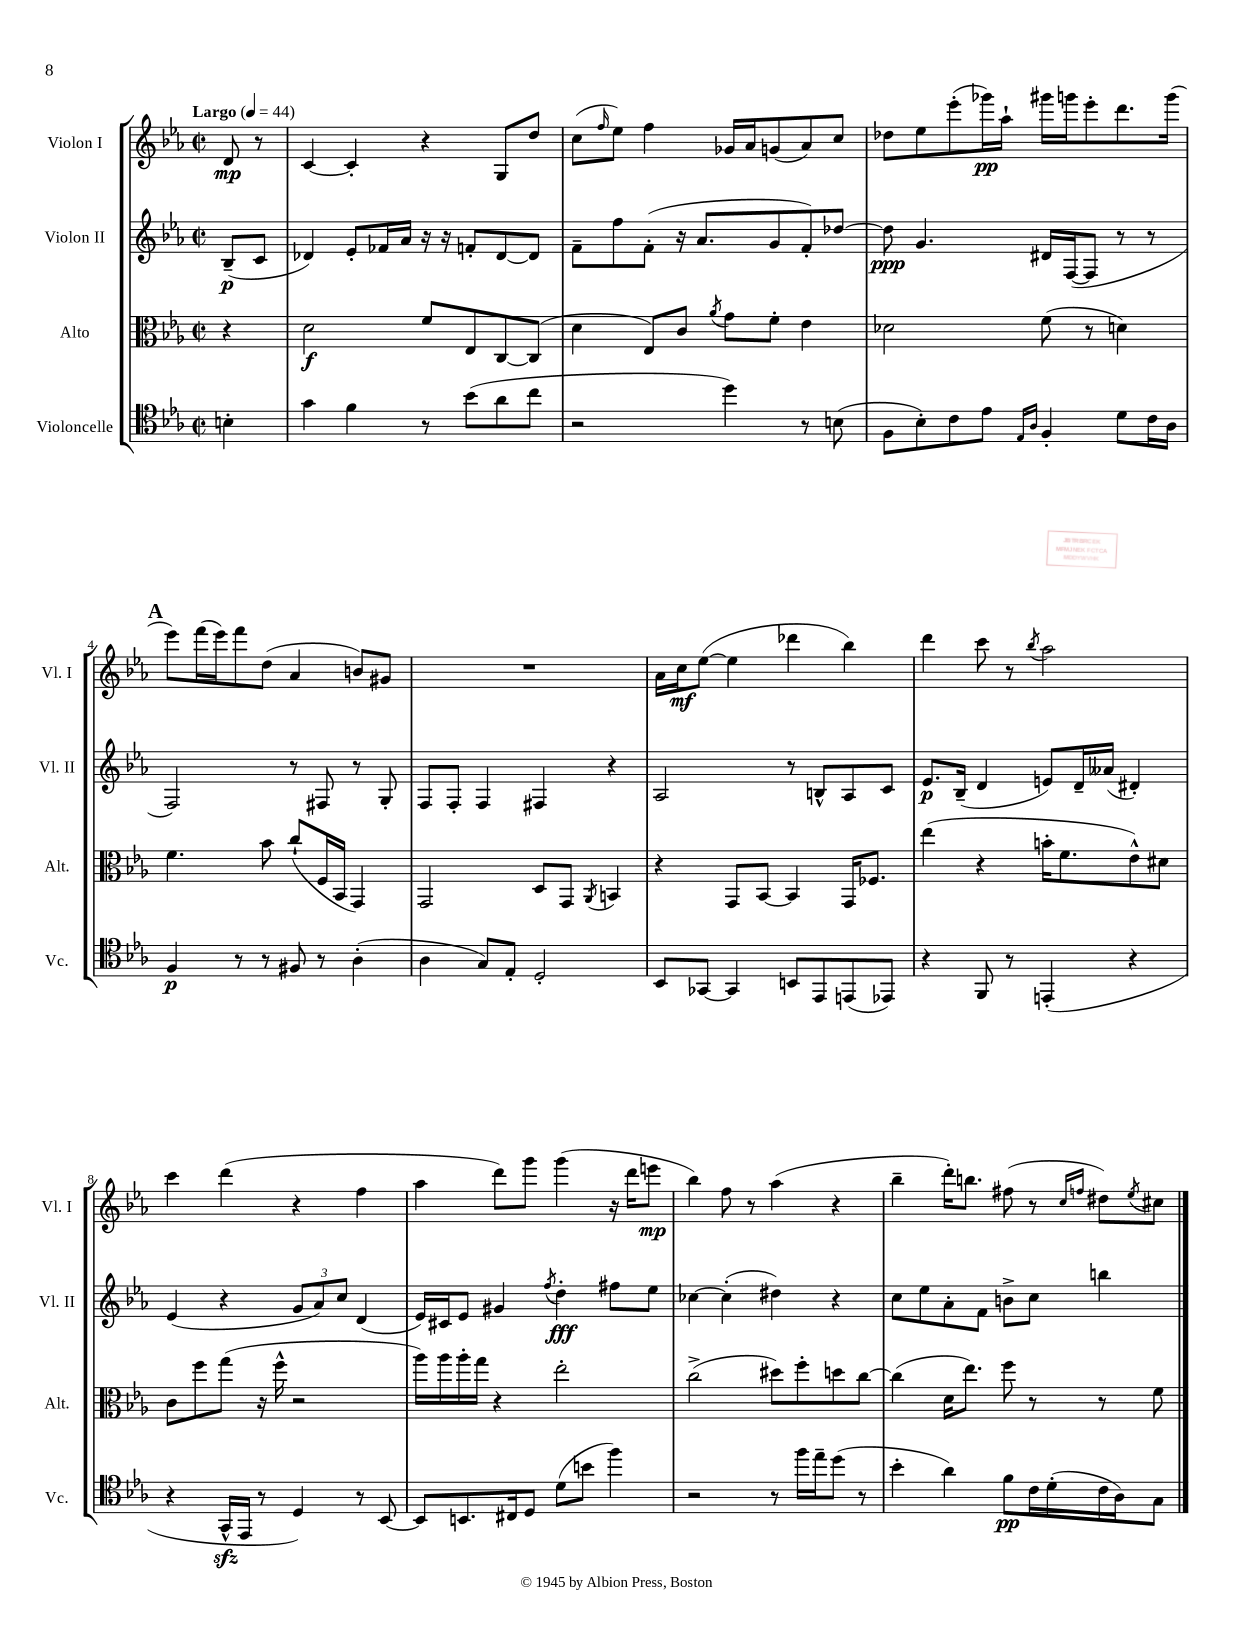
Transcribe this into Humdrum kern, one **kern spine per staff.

**kern	**dynam	**kern	**dynam	**kern	**dynam	**kern	**dynam
*part4	*part4	*part3	*part3	*part2	*part2	*part1	*part1
*staff4	*staff4	*staff3	*staff3	*staff2	*staff2	*staff1	*staff1
*I"Violoncelle	*	*I"Alto	*	*I"Violon II	*	*I"Violon I	*
*I'Vc.	*	*I'Alt.	*	*I'Vl. II	*	*I'Vl. I	*
*clefC4	*	*clefC3	*	*clefG2	*	*clefG2	*
*k[b-e-a-]	*	*k[b-e-a-]	*	*k[b-e-a-]	*	*k[b-e-a-]	*
*M2/2	*	*M2/2	*	*M2/2	*	*M2/2	*
*met(c|)	*	*met(c|)	*	*met(c|)	*	*met(c|)	*
*MM44	*	*MM44	*	*MM44	*	*MM44	*
=	=	=	=	=	=	=	=
!	!	!	!	!	!	!LO:TX:a:B:t=Largo	!
4Bn'\	.	4r	.	(8B-~/L	p	8d/	mp
.	.	.	.	8c/J	.	8r	.
=1	=1	=1	=1	=1	=1	=1	=1
4g\	.	2d\	f	4d-X/)	.	[4c/	.
4f\	.	.	.	8e-'/L	.	4c'/]	.
.	.	.	.	16f-X/L	.	.	.
.	.	.	.	16a-/JJ	.	.	.
8r	.	8f/L	.	16r	.	4r	.
.	.	.	.	16r	.	.	.
(8b-\L	.	8E-/	.	8fn'/L	.	.	.
8a-\	.	[8C/	.	[8d-/	.	8G/L	.
8cc\J	.	(8C/J]	.	8d-/J]	.	8dd/J	.
=2	=2	=2	=2	=2	=2	=2	=2
2r	.	4d\	.	8f~\L	.	(8cc\L	.
.	.	.	.	.	.	16qqff/	.
.	.	.	.	8ff\	.	8ee-\J)	.
.	.	8E-/L)	.	(8f'\J	.	4ff\	.
.	.	8c/J	.	16r	.	.	.
.	.	.	.	8.a-/L	.	.	.
.	.	8qa-/	.	.	.	.	.
4dd\)	.	8g\L	.	.	.	16g-X/LL	.
.	.	.	.	.	.	16a-/J	.
.	.	8f'\J	.	8g/	.	(8gn/	.
8r	.	4e-\	.	8f'/)	.	8a-/)	.
(8Bn\	.	.	.	[8dd-X/J	.	8cc/J	.
=3	=3	=3	=3	=3	=3	=3	=3
8F\L	.	2d-X\	.	8dd-\]	ppp	8dd-X\L	.
8B-'\)	.	.	.	4.g/	.	8ee-\	.
8c\	.	.	.	.	.	(8eee-'\	.
8e-\J	.	.	.	.	.	16ggg-X\L)	pp
.	.	.	.	.	.	16aa-`\JJ	.
16qqE-/LL	.	.	.	.	.	.	.
16qqA-/JJ	.	.	.	.	.	.	.
4F'/	.	(8f\	.	16d#X/LL	.	16ggg#X\LL	.
.	.	.	.	([16F/J	.	16gggn\J	.
.	.	8r	.	8F/J]	.	8eee-'\	.
8d\L	.	4dn\)	.	8r	.	8.ddd\	.
16c\L	.	.	.	8r	.	.	.
16A-\JJ	.	.	.	.	.	(16ggg\Jk	.
!!LO:LB:g=z
!!LO:REH:place=s1:t=A
=4	=4	=4	=4	=4	=4	=4	=4
4F/	p	4.f\	.	2F/)	.	8eee-\L)	.
.	.	.	.	.	.	(16fff\L	.
.	.	.	.	.	.	16eee-\J)	.
8r	.	.	.	.	.	8fff\	.
8r	.	8b-\	.	.	.	(8dd\J	.
8F#X/	.	(8cc`/L	.	8r	.	4a-/	.
8r	.	16F/L	.	8F#X/	.	.	.
.	.	16BB-/JJ	.	.	.	.	.
(4A-'\	.	4GG/)	.	8r	.	8bn/L)	.
.	.	.	.	8G'/	.	8g#X/J	.
=5	=5	=5	=5	=5	=5	=5	=5
4A-\	.	2GG/	.	8F/L	.	1r	.
.	.	.	.	8F'/J	.	.	.
8G/L)	.	.	.	4F/	.	.	.
8E-'/J	.	.	.	.	.	.	.
2D'/	.	8D/L	.	4F#X/	.	.	.
.	.	8GG/J	.	.	.	.	.
.	.	8qAA-/	.	.	.	.	.
.	.	4BBn/	.	4r	.	.	.
=6	=6	=6	=6	=6	=6	=6	=6
8BB-/L	.	4r	.	2A-/	.	16a-\LL	.
.	.	.	.	.	.	16cc\J	mf
[8GG-X/J	.	.	.	.	.	([8ee-\J	.
4GG-/]	.	8GG/L	.	.	.	4ee-\]	.
.	.	[8BB-/J	.	.	.	.	.
8BBn/L	.	4BB-/]	.	8r	.	4ddd-X\	.
8EE-/	.	.	.	8Bn^^/L	.	.	.
(8EEn/	.	16GG/KL	.	8A-/	.	4bb-\)	.
.	.	8.F-X/J	.	.	.	.	.
8EE-X/J)	.	.	.	8c/J	.	.	.
=7	=7	=7	=7	=7	=7	=7	=7
4r	.	(4ee-\	.	8.e-/L	p	4ddd\	.
.	.	.	.	(16B-~/Jk	.	.	.
8FF/	.	4r	.	4d/	.	8ccc\	.
8r	.	.	.	.	.	8r	.
.	.	.	.	.	.	8qbb-/	.
(4EEn'/	.	16bn'\KL	.	8en/L)	.	2aa-\	.
.	.	8.f\	.	.	.	.	.
.	.	.	.	16d~/L	.	.	.
.	.	.	.	(16a--X/JJ	.	.	.
4r	.	8e-^^\)	.	4d#X'/)	.	.	.
.	.	8d#X\J	.	.	.	.	.
!!LO:LB:g=z
=8	=8	=8	=8	=8	=8	=8	=8
4r	.	8c\L	.	(4e-/	.	4ccc\	.
.	.	8ff\	.	.	.	.	.
16GGzz^^/LL	.	(8gg\J	.	4r	.	(4ddd\	.
16EE-/JJ	.	.	.	.	.	.	.
8r	.	16r	.	.	.	.	.
.	.	16ff^^\	.	.	.	.	.
4D/)	.	2r	.	12g/L	.	4r	.
.	.	.	.	12a-/)	.	.	.
.	.	.	.	12cc/J	.	.	.
8r	.	.	.	(4d/	.	4ff\	.
[8BB-/	.	.	.	.	.	.	.
=9	=9	=9	=9	=9	=9	=9	=9
8BB-/L]	.	16aa-\LL)	.	16e-/LL)	.	4aa-\	.
.	.	16aa-\	.	16c#X/J	.	.	.
8.BBn/	.	16aa-'\	.	8e-/J	.	.	.
.	.	16gg\JJ	.	.	.	.	.
.	.	4r	.	4g#X/	.	8ddd\L)	.
16C#X/k	.	.	.	.	.	.	.
8D/J	.	.	.	.	.	8ggg\J	.
.	.	.	.	8qff/	.	.	.
(8d\L	.	2ee-'\	.	4dd'\	fff	(4ggg\	.
8bn\J	.	.	.	.	.	.	.
4ff\)	.	.	.	8ff#X\L	.	16r	.
.	.	.	.	.	.	16ddd\KL	.
.	.	.	.	8ee-\J	.	8eeen\J	mp
=10	=10	=10	=10	=10	=10	=10	=10
2r	.	(2cc^\	.	[4cc-X\	.	4bb-\)	.
.	.	.	.	(4cc-'\]	.	8ff\	.
.	.	.	.	.	.	8r	.
8r	.	8dd#X\L)	.	4dd#X\)	.	(4aa-\	.
16ff\LL	.	8ff'\	.	.	.	.	.
16ee-~\J	.	.	.	.	.	.	.
(8dd\J	.	8ddn\	.	4r	.	4r	.
8r	.	[8cc\J	.	.	.	.	.
=11	=11	=11	=11	=11	=11	=11	=11
4b-'\	.	(4cc\]	.	8cc\L	.	4bb-~\	.
.	.	.	.	8ee-\	.	.	.
4a-\)	.	16d\KL	.	8a-'\	.	16ddd'\KL)	.
.	.	8.ee-\J)	.	.	.	8.bbn\J	.
.	.	.	.	8f\J	.	.	.
8f\L	pp	8ff\	.	8bn^\L	.	(8ff#X\	.
16c\L	.	8r	.	8cc\J	.	8r	.
(16d'\	.	.	.	.	.	.	.
.	.	.	.	.	.	16qqcc/LL	.
.	.	.	.	.	.	16qqffn/JJ	.
16c\	.	8r	.	4bbn\	.	8dd#X\L)	.
16A-\J)	.	.	.	.	.	.	.
.	.	.	.	.	.	8qee-/	.
8G\J	.	8f\	.	.	.	8cc#X\J	.
==	==	==	==	==	==	==	==
*-	*-	*-	*-	*-	*-	*-	*-
